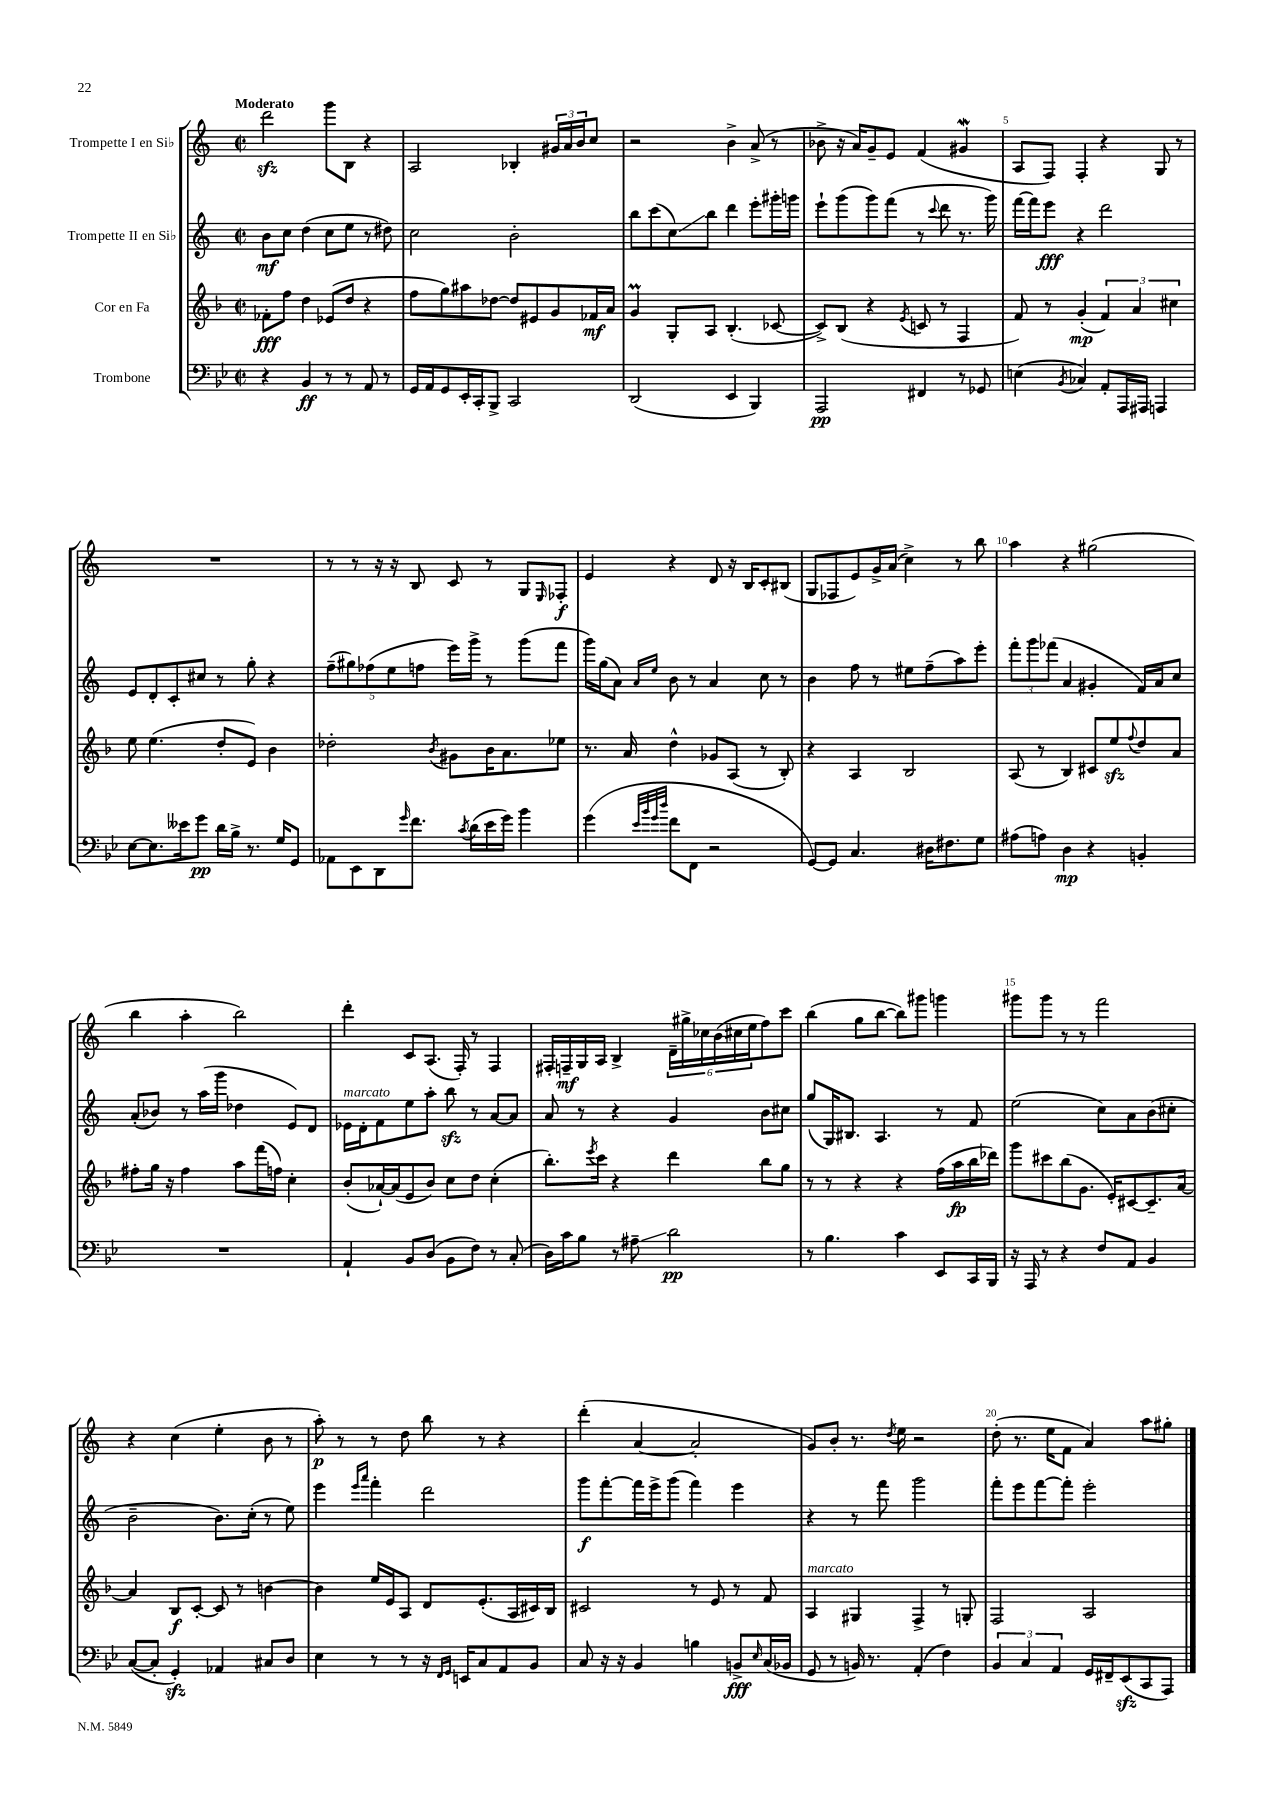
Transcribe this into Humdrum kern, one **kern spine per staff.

**kern	**kern	**kern	**kern
*staff4	*staff3	*staff2	*staff1
*clefF4	*clefG2	*clefG2	*clefG2
*k[b-e-]	*k[b-]	*k[]	*k[]
*M2/2	*M2/2	*M2/2	*M2/2
*met(c|)	*met(c|)	*met(c|)	*met(c|)
4r	8f-'	8b	2ddd
.	8ff	8cc	.
4BB-	4dd	(4dd	.
8r	(8e-	8cc	8ggg
8r	8dd	8ee	8B
8AA	4r	8r	4r
8r	.	8dd#)	.
=	=	=	=
16GG	8ff	2cc	2A
16AA	.	.	.
8GG	8gg)	.	.
16EE-'	8aa#	.	.
16CC'	.	.	.
8BBB-^	[8dd-	.	.
2CC	8dd-]	2b'	4B-'
.	8e#	.	.
.	8g	.	24g#
.	.	.	24a
.	.	.	24b
.	16f-	.	8cc
.	16a	.	.
=	=	=	=
(2DD	4g	8bb	2r
.	.	(8ccc	.
.	8G'	8cc)	.
.	8A	8bb	.
4EE-	(4.B-'	4ddd	4b^
4BBB-)	.	8eee'	(8a^
.	[8c-	16ggg#'	8r
.	.	16ggg	.
=	=	=	=
2AAA	8c-^])	8eee`	8b-^
.	(8B-	(8ggg	16r
.	.	.	16a)
.	4r	8ggg)	8g~
.	.	(8fff	8e
.	8qe	.	.
4FF#	8c	8r	(4f
.	.	8qqccc	.
.	8r	8ddd	.
8r	4F	8.r	4g#
8GG-	.	.	.
.	.	16ggg)	.
=	=	=	=
(4E	8f)	[16fff	8A
.	.	16fff]	.
.	8r	8eee	8F)
8qBB-	.	.	.
4C-)	(4g'	4r	4F'
8AA'	6f)	2ddd	4r
16AAA	.	.	.
.	6a	.	.
16AAA#	.	.	.
4AAA	.	.	8G
.	6cc#	.	.
.	.	.	8r
=	=	=	=
[8E-	8ee	8e	1r
8.E-]	(4.ee	8d'	.
.	.	8c'	.
16e--	.	.	.
8g	.	8cc#	.
16d	8dd'	8r	.
16B-^	.	.	.
8.r	8e)	8gg'	.
.	4b-	4r	.
16G	.	.	.
8GG	.	.	.
=	=	=	=
8AA-	2dd-'	(10ff~	8r
.	.	10gg#)	.
8EE-	.	.	8r
.	.	(10ff-	.
8DD	.	.	16r
.	.	10ee	.
.	.	.	16r
16qqg	.	.	.
8.f	.	.	8B
.	.	10ff	.
.	8qb-	.	.
.	8g#	16eee)	8c
8qc	.	.	.
(16d	.	16ggg^	.
16e-	16b-	8r	8r
16g)	8.a	.	.
4b-	.	(8ggg	8G
.	.	.	16qqE
.	8ee-	8fff	8F-'
=	=	=	=
(4g	8.r	16ggg)	4e
.	.	(16gg	.
.	.	8a)	.
.	16a	.	.
32qqe-	.	.	.
32qqb-	.	.	.
32qqg	.	16qqa	.
32qqdd	.	16qqee	.
8f	4dd^^	8b	4r
8FF	.	8r	.
2r	8g-	4a	8d
.	(8A	.	16r
.	.	.	16B
.	8r	8cc	8c'
.	8B-')	8r	(8B#
=	=	=	=
[8GG)	4r	4b	8G
8GG]	.	.	8F-
4.C	4A	8ff	8e)
.	.	8r	16g^
.	.	.	(16a
.	2B-	8ee#	4cc^)
16D#	.	(8ff~	.
8.F#	.	.	.
.	.	8aa)	8r
8G	.	8eee'	8bb
=	=	=	=
(8A#	(8A	12fff'	4aa
.	.	12ggg	.
8A)	8r	.	.
.	.	(12fff-	.
4D	4B-)	4a	4r
4r	8c#	4g#'	(2gg#
.	8ee	.	.
.	8qqff	.	.
4BB'	8dd	16f)	.
.	.	16a	.
.	8a	8cc	.
=	=	=	=
1r	8ff#'	(8a'	4bb
.	16gg	8b-)	.
.	16r	.	.
.	4ff#	8r	4aa'
.	.	(16aa	.
.	.	16ggg	.
.	8aa	4dd-	2bb)
.	(16fff	.	.
.	16ff)	.	.
.	4cc'	8e)	.
.	.	8d	.
=	=	=	=
4AA`	(8b-'	16e-	4ddd'
.	.	16d'	.
.	[16a-`)	8f	.
.	(16a-]	.	.
8BB-	8e	8ee	8c
(8D	8b-)	8aa'	(8.A
8BB-	8cc	8bb	.
.	.	.	16F')
8F)	8dd	8r	8r
8r	(4cc'	[8a	4F
(8C'	.	8a]	.
=	=	=	=
16D)	8.bb-')	8a	16F#'
16c	.	.	16F~
8B-	.	8r	16G
.	8qeee	.	.
.	16ccc	.	16A
8r	4r	4r	4B^
8A#~	.	.	.
2d	4ddd	4g	24d~
.	.	.	24gg#^
.	.	.	24cc-
.	.	.	(24b
.	.	.	24cc#
.	.	.	24ee
.	8bb-	8b	8ff)
.	8gg	8cc#	8ccc
=	=	=	=
8r	8r	(8gg	(4bb
4.B-	8r	16G)	.
.	.	8.B#	.
.	4r	.	8gg
.	.	4.A	[8bb
4c	4r	.	8bb])
.	.	.	8ggg#
8EE-	(16ff	8r	4ggg
.	16aa	.	.
16CC	16bb-	8f	.
16BBB-	16ddd-)	.	.
=	=	=	=
16r	8ggg	(2ee	8ggg#
16AAA	.	.	.
8r	8ccc#	.	8ggg#
4r	(8bb-	.	8r
.	8.g	.	8r
8F	.	8cc)	2fff
.	16e')	.	.
8AA	[8c#	8a	.
4BB-	8.c#~]	(8b	.
.	.	8cc#'	.
.	[16a	.	.
=	=	=	=
([8C	4a]	2b~	4r
8C']	.	.	.
4GG')	8B-	.	(4cc
.	[8c'	.	.
4AA-	8c]	8.b)	4ee'
.	8r	.	.
.	.	(16cc'	.
8C#	[4b	8r	8b
8D	.	8ee)	8r
=	=	=	=
4E-	4b]	4eee	8aa')
.	.	.	8r
.	.	16qqeee	.
.	.	16qqaaa	.
8r	16ee	4fff'	8r
.	16e	.	.
8r	8A	.	8dd
16r	8d	2ddd	8bb
16qqFF	.	.	.
16qqGG	.	.	.
16EE	.	.	.
8C	(8.e'	.	8r
8AA	.	.	4r
.	16A	.	.
8BB-	16c#)	.	.
.	16B-	.	.
=	=	=	=
8C	2c#	8ggg	(4ddd'
16r	.	[8fff'	.
16r	.	.	.
4BB-	.	16fff]	[4a
.	.	16eee^	.
.	.	(8ggg	.
4B	8r	4fff)	2a']
.	8e	.	.
8BB^	8r	4eee	.
16qqE-	.	.	.
(16C	8f	.	.
16BB-	.	.	.
=	=	=	=
8GG	4A	4r	8g)
8r	.	.	8b'
16BB)	4G#	8r	8.r
8.r	.	.	.
.	.	8fff	.
.	.	.	8qdd
.	.	.	16ee
(4AA'	4F^	2ggg	2r
4F)	8r	.	.
.	8G'	.	.
=	=	=	=
6BB-	2F	8fff'	(8dd'
.	.	8eee	8.r
6C	.	.	.
.	.	[8fff	.
.	.	.	16ee
6AA	.	.	.
.	.	8fff']	8f
16GG	2A	2eee'	4a)
16FF#~	.	.	.
(8EE-	.	.	.
8CC	.	.	8aa
8AAA)	.	.	8gg#'
==	==	==	==
*-	*-	*-	*-
